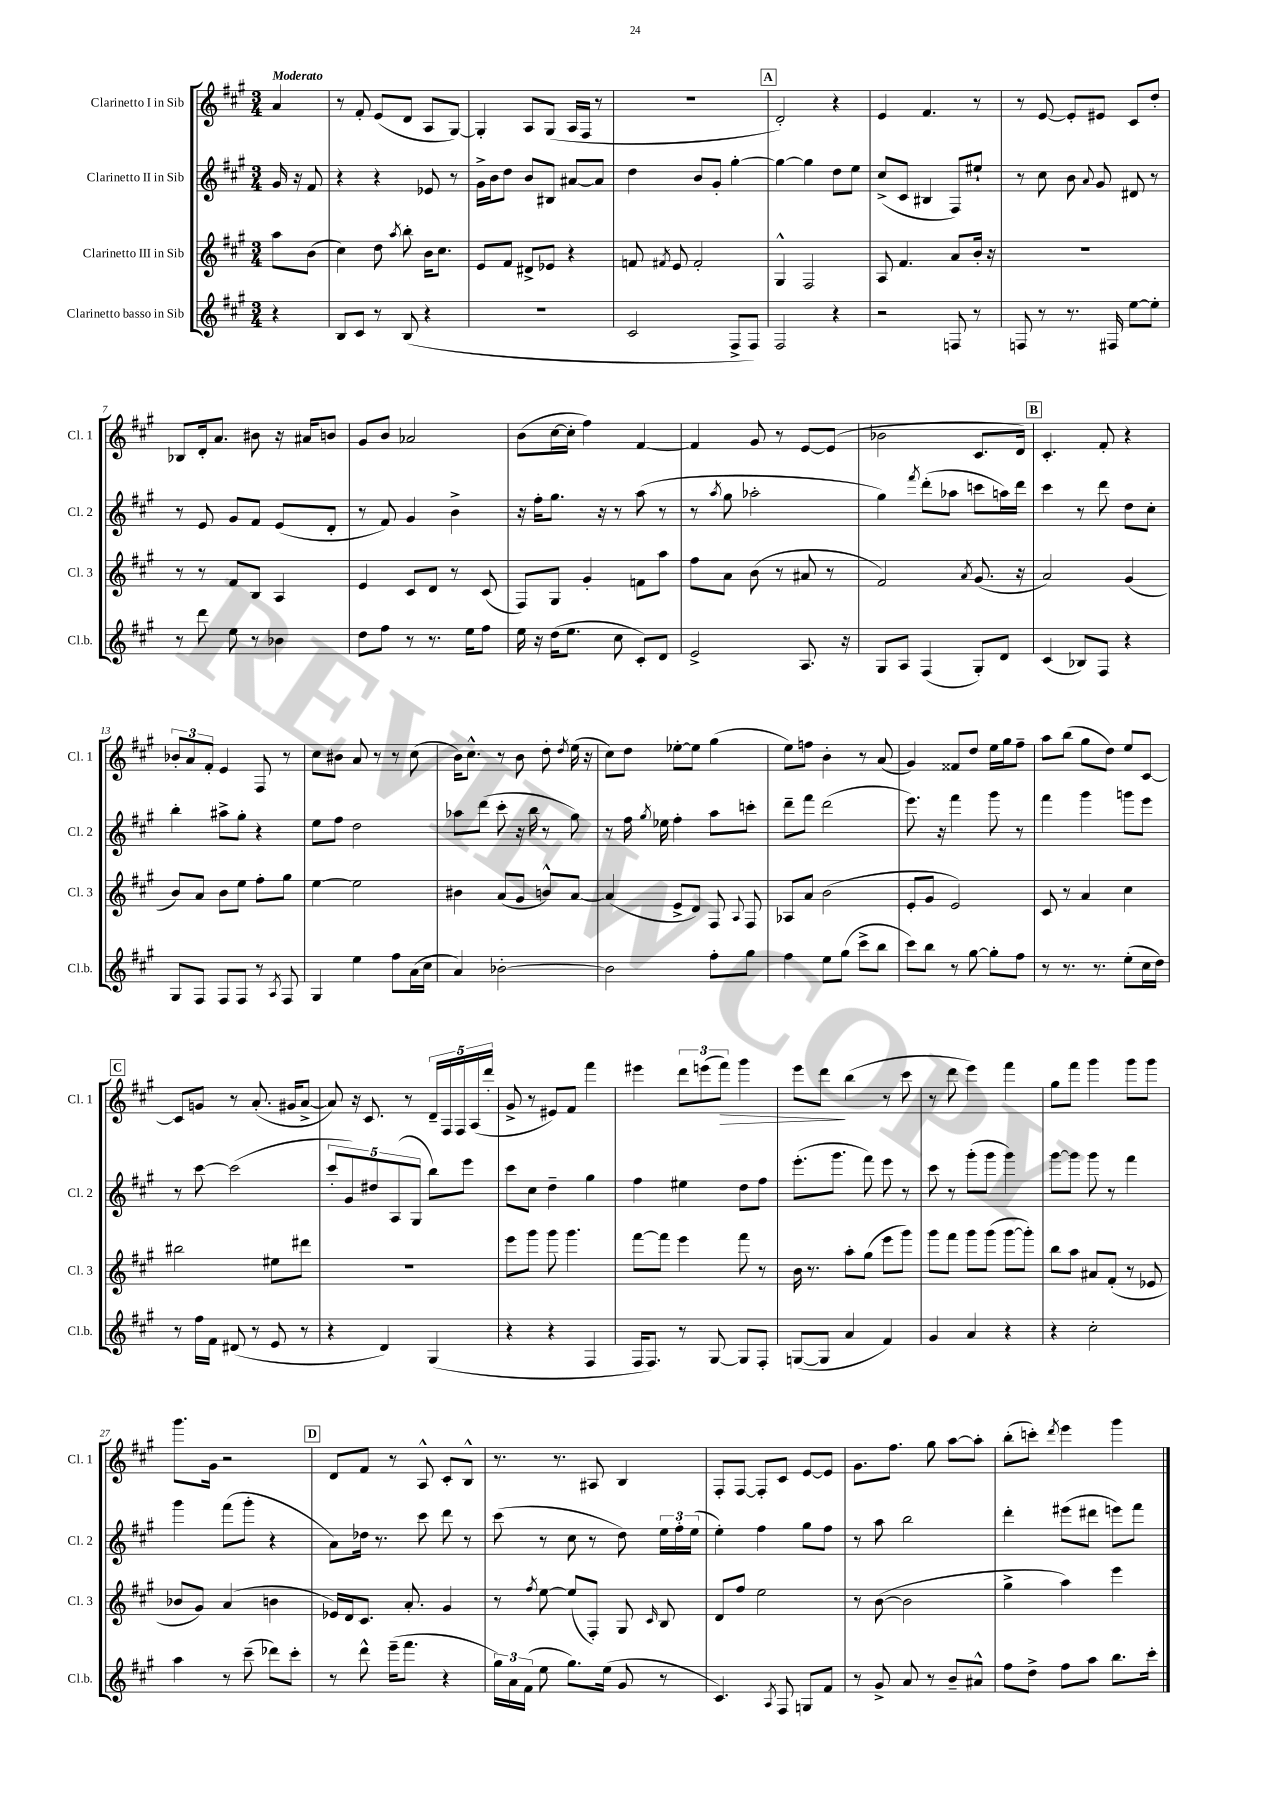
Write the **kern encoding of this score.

**kern	**kern	**kern	**kern
*staff4	*staff3	*staff2	*staff1
*clefG2	*clefG2	*clefG2	*clefG2
*k[f#c#g#]	*k[f#c#g#]	*k[f#c#g#]	*k[f#c#g#]
*M3/4	*M3/4	*M3/4	*M3/4
4r	8aa	16g#	4a
.	.	16r	.
.	(8b	8f#	.
=	=	=	=
8B	4cc#)	4r	8r
8c#	.	.	8f#'
8r	8dd	4r	(8e
.	8qaa	.	.
(8B	8bb'	.	8d
4r	16b	8e-	8A
.	8.cc#	.	.
.	.	8r	[8G#)
=	=	=	=
2.r	8e	16g#^	4G#']
.	.	16b	.
.	8f#	8dd	.
.	8d#^	8b	8A
.	8e-	8B#	(8G#
.	4r	[8a#	16A
.	.	.	16F#
.	.	8a#]	8r
=	=	=	=
2c#	8f	4dd	2.r
.	8qf#	.	.
.	8e	.	.
.	2f#'	8b	.
.	.	8g#'	.
8F#^	.	[4gg#'	.
8F#)	.	.	.
=	=	=	=
2F#	4G#^^	4gg#_	2d')
.	2F#	4gg#]	.
4r	.	8dd	4r
.	.	8ee	.
=	=	=	=
2r	8A	(8cc#^	4e
.	4.f#	8c#	.
.	.	4B#	4.f#
8F	8a	8F#)	.
8r	16b'	8ee#`	8r
.	16r	.	.
=	=	=	=
8F	2.r	8r	8r
8r	.	8cc#	[8e
8.r	.	8b	8e']
.	.	8qqa	.
.	.	8g#	8e#
16F#	.	.	.
[8ee	.	8d#	8c#
8ee']	.	8r	8dd'
=	=	=	=
8r	8r	8r	8B-
8ddd	8r	8e	16d'
.	.	.	8.a
8ee	8f#	8g#	.
8r	8B	8f#	8b#
4b-	4A	(8e	16r
.	.	.	16a#
.	.	8d'	8b
=	=	=	=
8dd	4e	8r	8g#
8ff#	.	8f#)	8b
8r	8c#	4g#	2a-
8.r	8d	.	.
.	8r	4b^	.
16ee	.	.	.
8ff#	(8c#	.	.
=	=	=	=
16ee	8F#)	16r	(8b
16r	.	16ff#'	.
(16dd	8G#	8.gg#	[16cc#
8.ee	.	.	16cc#']
.	4g#'	.	4ff#)
.	.	16r	.
8cc#	.	8r	.
8c#')	8f	(8aa	[4f#
8d	8aa	8r	.
=	=	=	=
2e^	8ff#	8r	4f#]
.	.	8qaa	.
.	8a	8gg#	.
.	(8b	2aa-'	8g#
.	8r	.	8r
8.A	8a#	.	[8e
.	8r	.	(8e]
16r	.	.	.
=	=	=	=
8G#	2f#)	4gg#)	2b-
8A	.	.	.
.	.	8qfff#	.
(4F#	.	(8ddd'	.
.	.	8aa-	.
.	8qa	.	.
8G#')	(8.g#	8ccc	8.c#
8d	.	16aa)	.
.	16r	16ddd	16d)
=	=	=	=
(4c#	2a)	4ccc#	4.c#'
8B-)	.	8r	.
8F#	.	8ddd	8f#'
4r	(4g#	8dd	4r
.	.	8cc#'	.
=	=	=	=
8G#	8b)	4bb'	12b-'
.	.	.	12a
8F#	8a	.	.
.	.	.	12f#'
8F#	8b	8aa#^	4e
8F#	8ee	8gg#'	.
8r	8ff#'	4r	8F#
8qA	.	.	.
8F#	8gg#	.	8r
=	=	=	=
4G#	[4ee	8ee	8cc#
.	.	8ff#	8b#
4ee	2ee]	2dd	8a
.	.	.	8r
8ff#	.	.	8r
(16a	.	.	(8cc#
16cc#	.	.	.
=	=	=	=
4a)	4b#	8aa-	16b)
.	.	.	8.cc#^^
.	.	(8ddd	.
[2b-'	(8a	8ccc#'	8r
.	8g#	16r	8b
.	.	16bb	.
.	8b^^)	8r	8dd'
.	.	.	8qdd
.	[8a	8gg#)	(16ee
.	.	.	16r
=	=	=	=
2b-]	(4a]	8r	8cc#)
.	.	16ff#	8dd
.	.	8qgg#	.
.	.	16ee-	.
.	8e^	4ff#'	[8ee-'
.	8d)	.	8ee-]
8ff#'	8F#	8aa	(4gg#
.	8qqA	.	.
8gg#	8F#	8ccc'	.
=	=	=	=
4ff#	8A-	8ddd~	8ee)
.	8a	8fff#	8ff
8ee	(2b	(2ddd	4b'
(8gg#	.	.	.
8ccc#^	.	.	8r
8bb	.	.	(8a
=	=	=	=
8ccc#)	8e'	8.eee)	4g#)
8bb	8g#	.	.
.	.	16r	.
8r	2e)	4fff#	8f##
[8gg#	.	.	8dd
8gg#']	.	8ggg#	16ee
.	.	.	16gg#
8ff#	.	8r	8ff#~
=	=	=	=
8r	8c#	4fff#	8aa
8.r	8r	.	(8bb
.	4a	4ggg#	8gg#
8.r	.	.	.
.	.	.	8dd)
(8ee'	4cc#	8ggg	8ee
16cc#	.	8eee	[8c#
16dd)	.	.	.
=	=	=	=
8r	2bb#	8r	8c#]
16ff#	.	[8ccc#	8g
16f#	.	.	.
(8d#	.	(2ccc#]	8r
8r	.	.	(8.a'
8e	8ee#	.	.
.	.	.	16g#
8r	8ddd#	.	[8a^
=	=	=	=
4r	2.r	10ccc#'	8a])
.	.	10g#)	.
.	.	.	16r
.	.	.	8.c#
.	.	10dd#	.
4d)	.	.	.
.	.	(10A	.
.	.	.	8r
.	.	10G#	.
(4G#	.	8bb)	20d~
.	.	.	20F#
.	.	.	20F#
.	.	8eee	.
.	.	.	(20A
.	.	.	20ddd'
=	=	=	=
4r	8eee	8ccc#	8g#^
.	8ggg#	8cc#	8r
4r	8ggg#	4dd~	8e#)
.	4.ggg#	.	8f#
4F#	.	4gg#	4fff#
=	=	=	=
16F#	[8fff#	4ff#	4eee#
8.F#)	.	.	.
.	8fff#]	.	.
8r	4eee	4ee#	12ddd
.	.	.	(12eee
[8G#	.	.	.
.	.	.	12fff#)
8G#]	8fff#	8dd	4ggg#
8F#'	8r	8ff#	.
=	=	=	=
([8G	16b	(8.eee'	8eee
.	8.r	.	.
8G]	.	.	8ddd
.	.	8.ggg#	.
4a	8aa'	.	(4bb
.	(8gg#	8fff#)	.
4f#)	8eee	8eee	8r
.	8ggg#)	8r	8ccc#
=	=	=	=
4g#	8ggg#	8ccc#	8r
.	8fff#	8r	8ddd
4a	8ggg#	(8ggg#'	4eee)
.	(8ggg#	8ggg#	.
4r	[8ggg#	4ggg#)	4fff#
.	8ggg#'])	.	.
=	=	=	=
4r	8bb	[8ggg#	8gg#
.	8aa	8ggg#]	8fff#
2cc#'	8a#	8ggg#	4ggg#
.	(8f#'	8r	.
.	8r	4fff#	8ggg#
.	8e-	.	8ggg#
=	=	=	=
4aa	8b-	4ggg#	8.ggg#
.	8g#)	.	.
.	.	.	16g#
8r	(4a	(8fff#	2r
(8ccc#~	.	8ggg#'	.
8ddd-)	4b	4r	.
8ccc#'	.	.	.
=	=	=	=
8r	16e-)	8a)	8d
.	16d	.	.
8ddd^^	8.c#	16dd-	8f#
.	.	8.r	.
(16eee~	.	.	8r
8.fff#	8.a'	.	.
.	.	8ccc#	8A^^
4r	4g#	8ddd	8c#'
.	.	8r	8B^^
=	=	=	=
24gg#)	8r	(8ccc#	8.r
24a	.	.	.
(24f#	.	.	.
.	8qff#	.	.
8ee	[8ee	8r	.
.	.	.	8.r
8.gg#)	(8ee]	8cc#	.
.	8F#')	8r	8A#
(16ee	.	.	.
8g#	8G#	8dd)	4B
.	16qqc#	.	.
8r	8B	24ee	.
.	.	24ff#'	.
.	.	(24ee	.
=	=	=	=
4.c#)	8d	4ee')	8F#'
.	8ff#	.	[8F#
.	2ee	4ff#	8F#']
8qA	.	.	.
8F#	.	.	8c#
8G	.	8gg#	[8e
8f#	.	8ff#	8e]
=	=	=	=
8r	8r	8r	8.g#
8g#^	([8b	8aa	.
.	.	.	8.ff#
8a	2b]	2bb	.
8r	.	.	8gg#
8b~	.	.	[8aa
8a#^^	.	.	8aa']
=	=	=	=
8ff#	4gg#^	4ddd'	(8bb'
8dd^	.	.	8ccc')
.	.	.	8qddd
8ff#	4aa)	(8eee#	4eee
8aa	.	8ddd#	.
8.bb	4eee	8eee)	4ggg#
.	.	8fff#	.
16ccc#'	.	.	.
==	==	==	==
*-	*-	*-	*-
